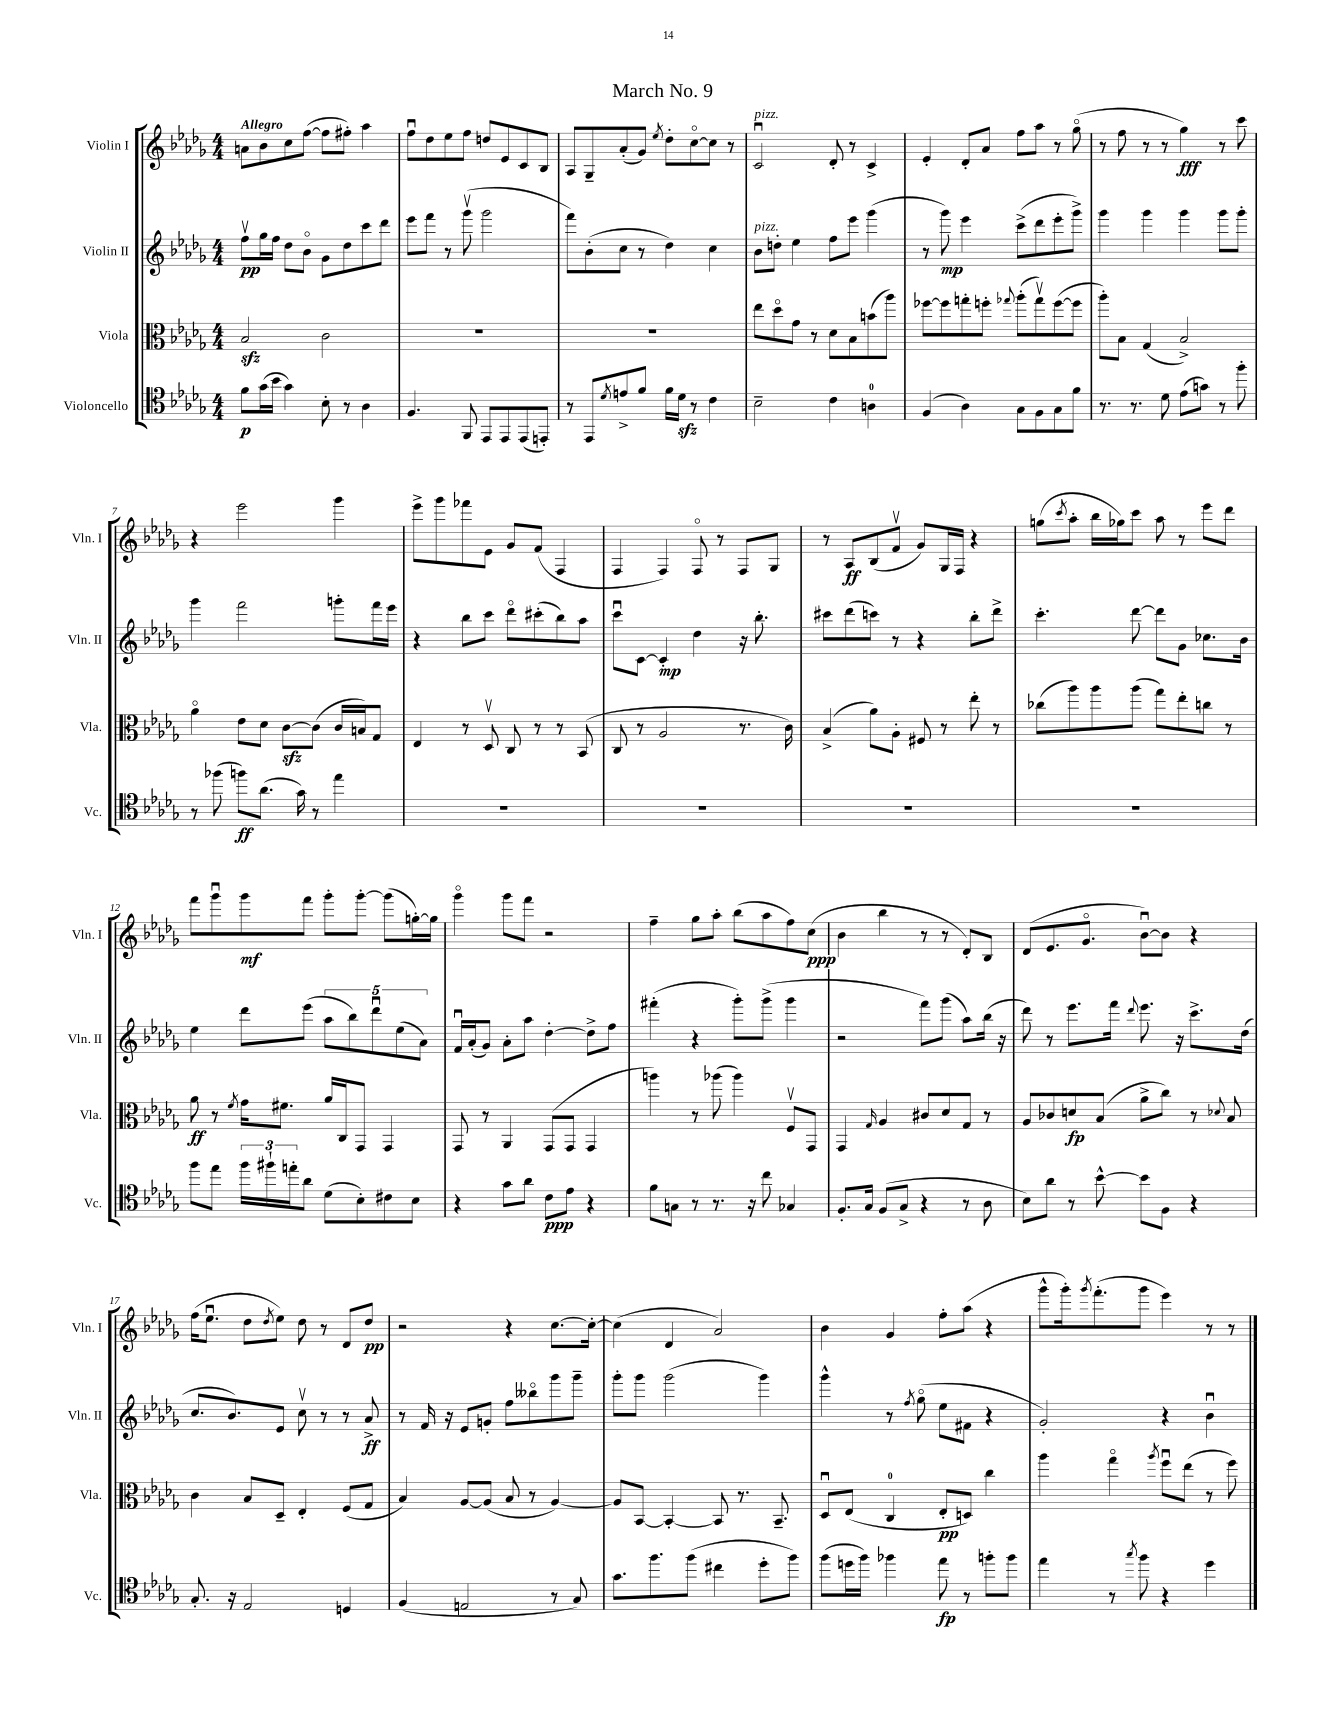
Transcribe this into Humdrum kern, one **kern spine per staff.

**kern	**dynam	**kern	**dynam	**kern	**dynam	**kern	**dynam
*part4	*part4	*part3	*part3	*part2	*part2	*part1	*part1
*staff4	*staff4	*staff3	*staff3	*staff2	*staff2	*staff1	*staff1
*I"Violoncello	*	*I"Viola	*	*I"Violin II	*	*I"Violin I	*
*I'Vc.	*	*I'Vla.	*	*I'Vln. II	*	*I'Vln. I	*
*clefC4	*	*clefC3	*	*clefG2	*	*clefG2	*
*k[b-e-a-d-g-]	*	*k[b-e-a-d-g-]	*	*k[b-e-a-d-g-]	*	*k[b-e-a-d-g-]	*
*M4/4	*	*M4/4	*	*M4/4	*	*M4/4	*
=1	=1	=1	=1	=1	=1	=1	=1
!	!	!	!	!	!	!LO:TX:a:B:t=Allegro	!
8f\L	p	2B-zz/	.	8ffv\L	pp	8an\L	.
(16g-\L	.	.	.	16gg-\L	.	8b-\	.
16b-\JJ	.	.	.	16ff\JJ	.	.	.
4g-\)	.	.	.	8dd-\L	.	8cc\	.
.	.	.	.	8b-\J	.	([8ff\J	.
8B-'\	.	2c\	.	8g-\L	.	8ff\L]	.
8r	.	.	.	8dd-\	.	8ff#X'\J)	.
4A-\	.	.	.	8ccc\	.	4aa-\	.
.	.	.	.	8ddd-\J	.	.	.
=2	=2	=2	=2	=2	=2	=2	=2
4.F/	.	1r	.	8eee-\L	.	8ffu\L	.
.	.	.	.	8fff\J	.	8dd-\	.
.	.	.	.	8r	.	8ee-\	.
8FF/	.	.	.	(8ggg-v\	.	8ff\J	.
8EE-/L	.	.	.	2ggg-\	.	8ddn/L	.
8EE-/	.	.	.	.	.	8e-/	.
(8EE-/	.	.	.	.	.	8c/	.
8EEn'/J)	.	.	.	.	.	8B-/J	.
=3	=3	=3	=3	=3	=3	=3	=3
8r	.	1r	.	8fff\L)	.	8A-/L	.
8EE-/L	.	.	.	(8b-'\	.	8G-~/	.
8qd-/	.	.	.	.	.	.	.
8en^/	.	.	.	8cc\J	.	(8a-'/	.
8f/J	.	.	.	8r	.	8g-/J)	.
.	.	.	.	.	.	8qee-/	.
16f\LL	.	.	.	4dd-\)	.	8dd-'\L	.
16d-zz\JJ	.	.	.	.	.	.	.
8r	.	.	.	.	.	[8cc\	.
4c\	.	.	.	4cc\	.	8cc\J]	.
.	.	.	.	.	.	8r	.
=4	=4	=4	=4	=4	=4	=4	=4
!	!	!	!	!	!	!LO:TX:a:i:t=pizz.	!
!	!	!	!	!LO:TX:a:i:t=pizz.	!	!	!
2B-~\	.	8ee-\L	.	8b-\L	.	2cu/	.
.	.	8dd-\	.	8ddn'\J	.	.	.
.	.	8g-\J	.	4ee-\	.	.	.
.	.	8r	.	.	.	.	.
4c\	.	8d-\L	.	8ff\L	.	8d-'/	.
.	.	8B-\	.	8eee-\J	.	8r	.
4An\	.	(8bn\	.	(4ggg-\	.	4c^/	.
.	.	8aa-\J)	.	.	.	.	.
=5	=5	=5	=5	=5	=5	=5	=5
(4F/	.	[8ff-X\L	.	8r	.	4e-'/	.
.	.	8ff-\]	.	8ggg-\)	mp	.	.
4A-\)	.	8ggn'\	.	4eee-\	.	8d-'/L	.
.	.	8ffn'\J	.	.	.	8a-/J	.
.	.	8qqgg-X/	.	.	.	.	.
8G-\L	.	(8aa-'\L	.	(8ccc^\L	.	8ff\L	.
8F\	.	8gg-v\)	.	8ddd-\	.	8aa-\J	.
8G-\	.	([8ff\	.	8eee-'\	.	8r	.
8f\J	.	8ff\J]	.	8ggg-^\J)	.	(8gg-\	.
=6	=6	=6	=6	=6	=6	=6	=6
8.r	.	8aa-'\L)	.	4ggg-\	.	8r	.
.	.	8B-\J	.	.	.	8ff\	.
8.r	.	.	.	.	.	.	.
.	.	(4G-/	.	4ggg-\	.	8r	.
8d-\	.	.	.	.	.	8r	.
(8e-\L	.	2B-^/)	.	4ggg-\	.	4gg-\)	fff
8gn\J)	.	.	.	.	.	.	.
8r	.	.	.	8ggg-\L	.	8r	.
8ff'\	.	.	.	8ggg-'\J	.	8ccc\	.
!!LO:LB:g=z
=7	=7	=7	=7	=7	=7	=7	=7
8r	.	4a-\	.	4ggg-\	.	4r	.
(8ff-X\	.	.	.	.	.	.	.
8ffn\L)	ff	8e-\L	.	2fff\	.	2eee-\	.
(8.a-\J	.	8d-\J	.	.	.	.	.
.	.	[8czz\L	.	.	.	.	.
16g-\)	.	.	.	.	.	.	.
8r	.	(8c\J]	.	.	.	.	.
4ee-\	.	16c/LL	.	8gggn'\L	.	4ggg-\	.
.	.	16Bn/J)	.	.	.	.	.
.	.	8G-/J	.	16fff\L	.	.	.
.	.	.	.	16eee-\JJ	.	.	.
=8	=8	=8	=8	=8	=8	=8	=8
1r	.	4E-/	.	4r	.	8eee-^\L	.
.	.	.	.	.	.	8ggg-\	.
.	.	8r	.	8bb-\L	.	8fff-X\	.
.	.	8D-v/	.	8ccc\J	.	8e-\J	.
.	.	8C/	.	8ddd-\L	.	8g-/L	.
.	.	8r	.	(8ccc#X'\	.	(8f/J	.
.	.	8r	.	8bb-\)	.	4F/	.
.	.	(8BB-/	.	8aa-\J	.	.	.
=9	=9	=9	=9	=9	=9	=9	=9
1r	.	8C/	.	8cccu\L	.	4F/	.
.	.	8r	.	[8c\J	.	.	.
.	.	2A-/	.	4c'/]	mp	4F/)	.
.	.	.	.	4dd-\	.	8F/	.
.	.	.	.	.	.	8r	.
.	.	8.r	.	16r	.	8F/L	.
.	.	.	.	8.bb-'\	.	.	.
.	.	.	.	.	.	8G-/J	.
.	.	16c\)	.	.	.	.	.
=10	=10	=10	=10	=10	=10	=10	=10
1r	.	(4B-^/	.	8ccc#X\L	.	8r	.
.	.	.	.	(8ddd-\	.	8A-/L	ff
.	.	8a-\L)	.	8cccn\J)	.	(8B-/	.
.	.	8A-'\J	.	8r	.	8fv/J	.
.	.	8F#X/	.	4r	.	8g-/L)	.
.	.	8r	.	.	.	16G-/L	.
.	.	.	.	.	.	16F/JJ	.
.	.	8ee-'\	.	8bb-'\L	.	4r	.
.	.	8r	.	8ddd-^\J	.	.	.
=11	=11	=11	=11	=11	=11	=11	=11
1r	.	(8cc-X\L	.	4.ccc'\	.	(8ggn\L	.
.	.	.	.	.	.	8qccc/	.
.	.	8aa-\)	.	.	.	8aa-'\J	.
.	.	8aa-\	.	.	.	16bb-\LL	.
.	.	.	.	.	.	16gg-X\J)	.
.	.	(8aa-\J	.	[8ddd-\	.	8ccc\J	.
.	.	8gg-\L)	.	8ddd-\L]	.	8aa-\	.
.	.	8ee-'\	.	8g-\J	.	8r	.
.	.	8ccn\J	.	8.cc-X\L	.	8eee-\L	.
.	.	8r	.	.	.	8ddd-\J	.
.	.	.	.	16b-\Jk	.	.	.
!!LO:LB:g=z
=12	=12	=12	=12	=12	=12	=12	=12
8ff\L	.	8a-\	ff	4ee-\	.	8fff\L	.
8ee-\J	.	8r	.	.	.	8ggg-u\	.
.	.	8qf/	.	.	.	.	.
24ff\LL	.	16g-\KL	.	8ddd-\L	.	8ggg-\	mf
24ff#X`\	.	.	.	.	.	.	.
.	.	8.f#X\J	.	.	.	.	.
24een'\J	.	.	.	.	.	.	.
8a-\J	.	.	.	(8eee-\J	.	8fff\J	.
(8d-\L	.	16a-/LL	.	10aa-\L	.	8ggg-'\L	.
.	.	16C/J	.	.	.	.	.
.	.	.	.	10bb-\)	.	.	.
8B-'\)	.	8GG-/J	.	.	.	[8ggg-'\J	.
.	.	.	.	10ddd-u\	.	.	.
8c#X\	.	4GG-/	.	.	.	(8ggg-\L]	.
.	.	.	.	(10ee-\	.	.	.
8B-\J	.	.	.	.	.	[16ggn'\L)	.
.	.	.	.	10a-\J)	.	.	.
.	.	.	.	.	.	16gg\JJ]	.
=13	=13	=13	=13	=13	=13	=13	=13
4r	.	8GG-/	.	16fu/LL	.	4ggg-\	.
.	.	.	.	(16a-'/J	.	.	.
.	.	8r	.	8g-/J)	.	.	.
8g-\L	.	4AA-/	.	8a-'\L	.	8ggg-\L	.
8a-\J	.	.	.	8aa-\J	.	8fff\J	.
8c\L	ppp	(8GG-/L	.	[4dd-'\	.	2r	.
8e-\J	.	8GG-/J	.	.	.	.	.
4r	.	4GG-/	.	8dd-^\L]	.	.	.
.	.	.	.	8ff\J	.	.	.
=14	=14	=14	=14	=14	=14	=14	=14
8f\L	.	4aan\)	.	(4fff#X'\	.	4ff~\	.
8Gn\J	.	.	.	.	.	.	.
8r	.	8r	.	4r	.	8gg-\L	.
8.r	.	(8aa-X\	.	.	.	8aa-'\J	.
.	.	4aa-\)	.	8ggg-'\L)	.	(8bb-\L	.
16r	.	.	.	.	.	.	.
8cc\	.	.	.	(8ggg-^\J	.	8aa-\	.
4G-X/	.	8Fv/L	.	4ggg-\	.	8ff\)	.
.	.	8GG-/J	.	.	.	(8cc\J	ppp
=15	=15	=15	=15	=15	=15	=15	=15
8.F'/L	.	4GG-/	.	2r	.	4b-\	.
16G-/Jk	.	.	.	.	.	.	.
.	.	16qqG-/	.	.	.	.	.
(8F/L	.	4A-/	.	.	.	4bb-\	.
8G-^/J	.	.	.	.	.	.	.
4r	.	8c#X/L	.	8fff\L)	.	8r	.
.	.	8d-/	.	(8ggg-\J	.	8r	.
8r	.	8G-/J	.	8aa-\L)	.	8d-'/L)	.
8A-\	.	8r	.	(16bb-\Jk	.	8B-/J	.
.	.	.	.	16r	.	.	.
=16	=16	=16	=16	=16	=16	=16	=16
8B-\L)	.	8A-/L	.	8ddd-\)	.	(8d-/L	.
8a-\J	.	8c-X/	.	8r	.	8.e-/	.
8r	.	8dn/	fp	8.eee-\L	.	.	.
.	.	.	.	.	.	8.g-/J	.
[8b-^^\	.	(8B-/J	.	.	.	.	.
.	.	.	.	16fff\Jk	.	.	.
.	.	.	.	8qqddd-/	.	.	.
8b-\L]	.	8a-^\L	.	8.eee-\	.	[8b-u\L)	.
8F\J	.	8cc\J)	.	.	.	8b-\J]	.
.	.	.	.	16r	.	.	.
4r	.	8r	.	8.ccc^\L	.	4r	.
.	.	8qqd-X/	.	.	.	.	.
.	.	8B-/	.	.	.	.	.
.	.	.	.	(16dd-\Jk	.	.	.
!!LO:LB:g=z
=17	=17	=17	=17	=17	=17	=17	=17
8.G-'/	.	4c\	.	8.cc/L	.	(16ff\KL	.
.	.	.	.	.	.	8.ee-u\J	.
16r	.	.	.	8.b-/)	.	.	.
2E-/	.	8B-/L	.	.	.	8dd-\L	.
.	.	.	.	.	.	8qdd-/	.
.	.	8D-~/J	.	8e-/J	.	8ee-\J)	.
.	.	4E-'/	.	8ccv\	.	8dd-\	.
.	.	.	.	8r	.	8r	.
4Dn/	.	(8F/L	.	8r	.	8d-/L	.
.	.	8G-/J	.	8a-^/	ff	8dd-/J	pp
=18	=18	=18	=18	=18	=18	=18	=18
(4F/	.	4B-/)	.	8r	.	2r	.
.	.	.	.	16f/	.	.	.
.	.	.	.	16r	.	.	.
2En/	.	[8A-/L	.	8e-/L	.	.	.
.	.	(8A-/J]	.	8gn'/J	.	.	.
.	.	8B-/	.	8ff\L	.	4r	.
.	.	8r	.	8bb--X\	.	.	.
8r	.	[4A-/)	.	8ggg-\	.	[8.cc\L	.
8G-/)	.	.	.	8ggg-~\J	.	.	.
.	.	.	.	.	.	16cc'\Jk_	.
=19	=19	=19	=19	=19	=19	=19	=19
8.g-\L	.	8A-/L]	.	8ggg-'\L	.	(4cc\]	.
.	.	[8BB-/J	.	8ggg-\J	.	.	.
8.ff\	.	.	.	.	.	.	.
.	.	4BB-'/_	.	(2ggg-\	.	4d-/	.
(8ff\J	.	.	.	.	.	.	.
4cc#X\	.	8BB-/]	.	.	.	2a-/)	.
.	.	8.r	.	.	.	.	.
8dd-'\L	.	.	.	4ggg-\)	.	.	.
.	.	8.BB-~/	.	.	.	.	.
8ff\J)	.	.	.	.	.	.	.
=20	=20	=20	=20	=20	=20	=20	=20
(8ff\L	.	8D-u/L	.	4ggg-^^\	.	4b-\	.
16ddn\L	.	(8E-/J	.	.	.	.	.
16ff\JJ)	.	.	.	.	.	.	.
4ff-X\	.	4C/	.	8r	.	4g-/	.
.	.	.	.	8qff/	.	.	.
.	.	.	.	(8gg-\	.	.	.
8ee-\	fp	8E-'/L	pp	8ee-\L	.	8ff'\L	.
8r	.	8Dn/J)	.	8f#X\J	.	(8aa-\J	.
8ffn'\L	.	4cc\	.	4r	.	4r	.
8ff\J	.	.	.	.	.	.	.
=21	=21	=21	=21	=21	=21	=21	=21
4ee-\	.	4aa-\	.	2g-'/)	.	8ggg-^^\L	.
.	.	.	.	.	.	16ggg-'\k)	.
.	.	.	.	.	.	8qggg-/	.
.	.	.	.	.	.	(8.fff'\	.
8r	.	4gg-\	.	.	.	.	.
8qgg-/	.	.	.	.	.	.	.
8ff\	.	.	.	.	.	8ggg-\J	.
.	.	8qaa-/	.	.	.	.	.
4r	.	8ffu\L	.	4r	.	4eee-\)	.
.	.	(8ee-\J	.	.	.	.	.
4dd-\	.	8r	.	4b-u\	.	8r	.
.	.	8ff\)	.	.	.	8r	.
==	==	==	==	==	==	==	==
*-	*-	*-	*-	*-	*-	*-	*-
